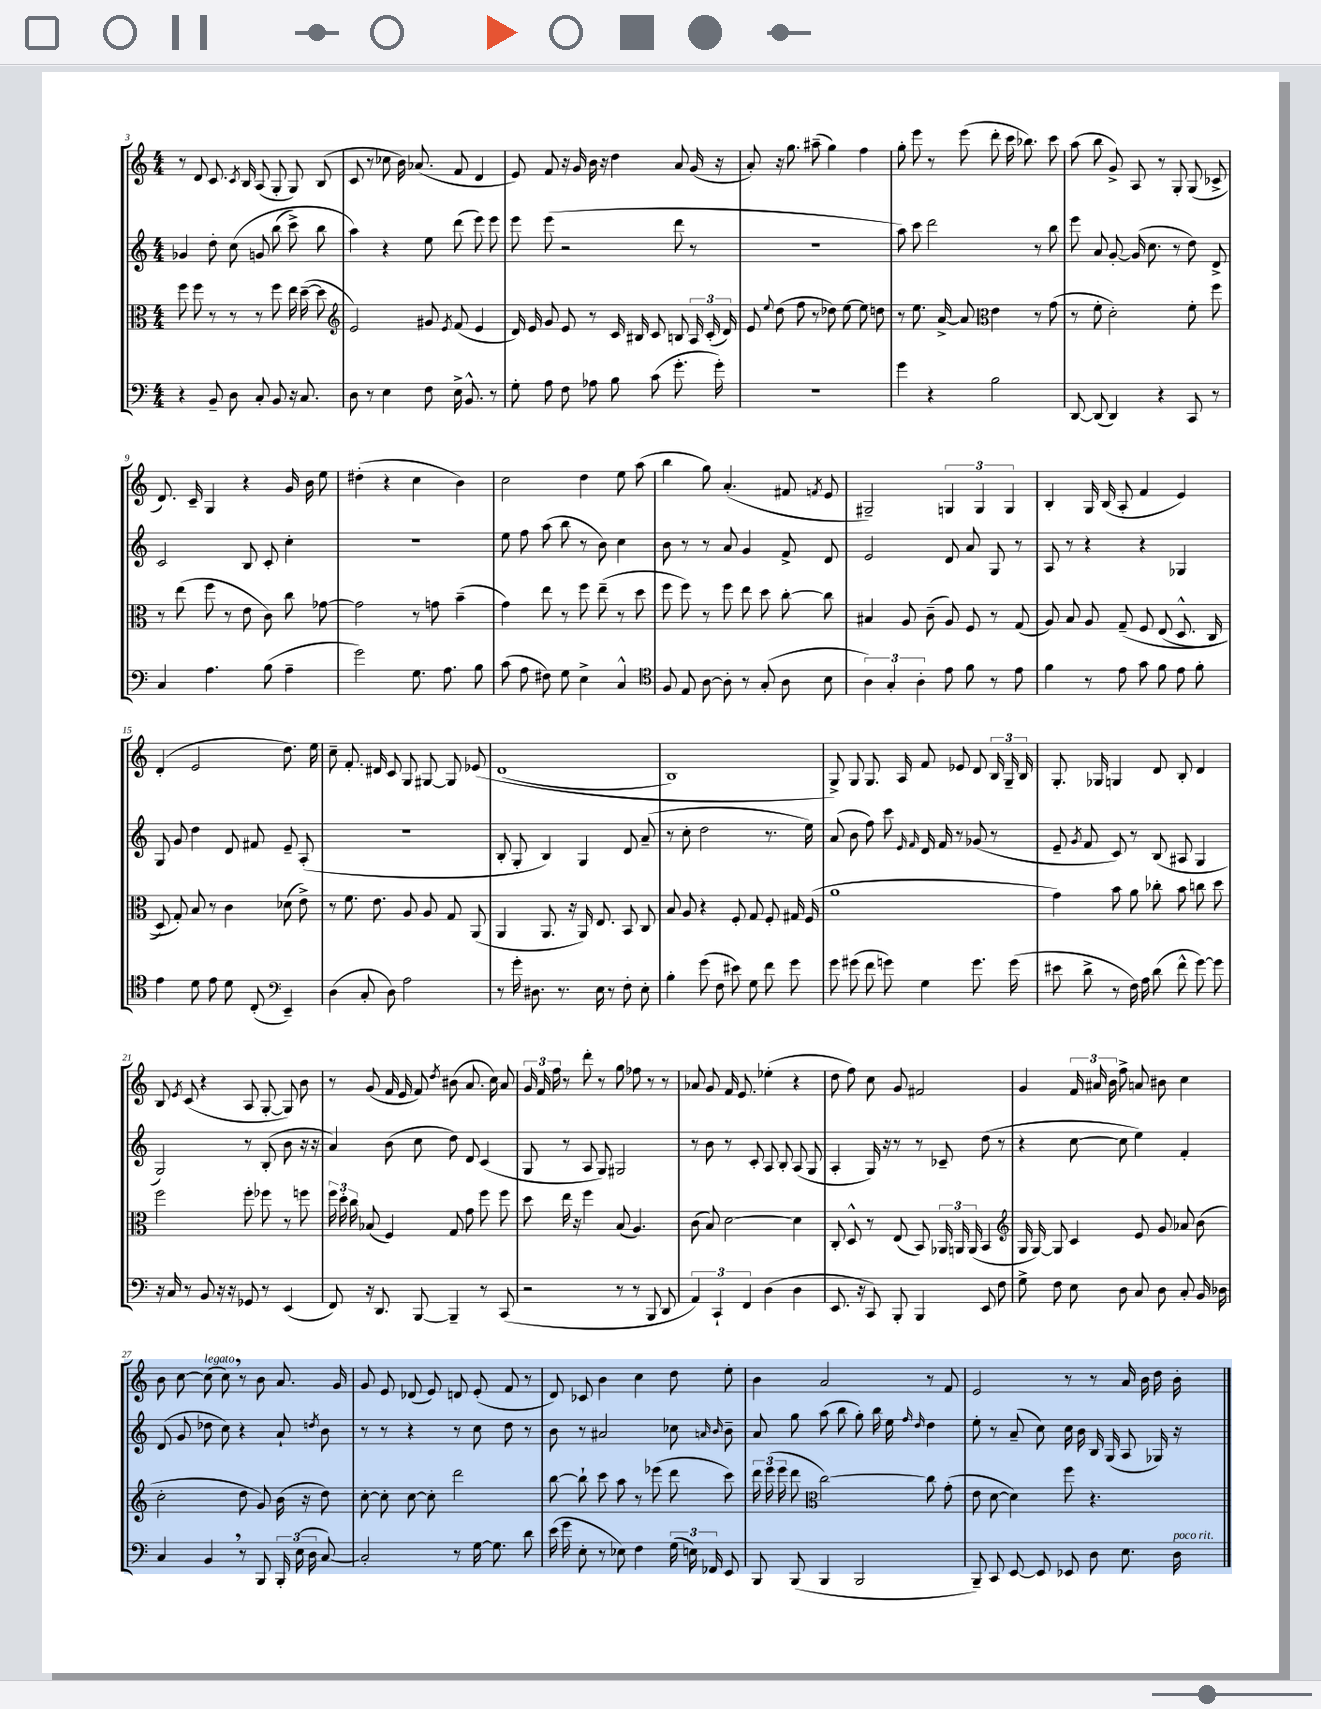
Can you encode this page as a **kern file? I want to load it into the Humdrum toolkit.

**kern	**kern	**kern	**kern
*part4	*part3	*part2	*part1
*staff4	*staff3	*staff2	*staff1
*clefF4	*clefC3	*clefG2	*clefG2
*k[]	*k[]	*k[]	*k[]
*M4/4	*M4/4	*M4/4	*M4/4
=3	=3	=3	=3
4r	8ff\	4g-X/	8r
.	8ff\	.	8d/
8BB~/	8r	8dd'\	8.c/
8D\	8r	(8cc\	.
.	.	.	8qc/
.	.	.	16B/
8C'/	8r	8gn/	(8A/
8BB/	8ff\	(8bb\	8G'/
16r	16ee\	8ccc^\)	8G/)
8.C/	([16dd~\	.	.
.	8dd\]	8bb\	(8B/
=4	=4	=4	=4
*	*clefG2	*	*
8D\	2e/)	4aa\)	8c/
8r	.	.	8r
4E\	.	4r	8cc-X\
.	.	.	16b\)
.	.	.	(8.a-X/
8F\	8g#X/	8ee\	.
.	8qe/	.	.
16E^\	(8f/	(8ddd\	8f/
8.BB^^/	.	.	.
.	4e/	8eee\)	4d/
8r	.	8eee\	.
=5	=5	=5	=5
8G'\	16d/)	8eee\	8e/)
.	16e/	.	.
8A\	8g/	(8eee\	8f/
8F\	8e/	2r	16r
.	.	.	16g/
8A-X\	8r	.	16b\
.	.	.	16r
8B\	16c/	.	4dd\
.	16B#X/	.	.
(8c\	8c/	.	.
8.g'\	8Bn/	8ddd\	8a/
.	24A/	8r	(16g/
.	(24c'/	.	.
16g'\)	.	.	16r
.	24d/)	.	.
=6	=6	=6	=6
1r	8e/	1r	8a'/)
.	8qqee/	.	.
.	(8dd\	.	16r
.	.	.	8.gg\
.	8ff\	.	.
.	8r	.	(8aa#X~\
.	8dd-X\)	.	4gg\)
.	[8ee\	.	.
.	8ee\]	.	4ff\
.	8ddn\	.	.
=7	=7	=7	=7
4g\	8r	8aa\)	8gg'\
.	8.ee\	8ccc\	8eee\
4r	.	2ddd\	8r
.	[16a^/	.	.
.	8a/]	.	(8eee\
*	*clefC3	*	*
2B\	4e\	.	8ddd'\
.	.	.	16ccc\
.	.	.	8.bb-X\)
.	8r	8r	.
.	(8g\	8bb\	8ccc\
=8	=8	=8	=8
[8DD/	8r	8eee\	(8aa\
(8DD/]	8f'\	8a/	8bb\
4DD/)	2d'\)	[8g'/	8g^/)
.	.	(16g/]	8A/
.	.	8.cc\	.
4r	.	.	8r
.	.	8r	8G'/
8CC/	8f'\	8dd\)	(8G/
8r	8ff\	8d^/	8c-X^/
!!LO:LB:g=z
=9	=9	=9	=9
4C/	8r	2c/	8.d/)
.	(8ee\	.	.
.	.	.	16c~/
4.A\	8ff\	.	4G/
.	8r	.	.
.	8e\	8B/	4r
(8B\	8c\)	8c'/	.
4A~\	8cc\	4cc'\	16g/
.	.	.	16b\
.	[8g-X\	.	8ee\
=10	=10	=10	=10
2g\)	2g-\]	1r	(4dd#X'\
.	.	.	4r
8.G\	8r	.	4cc\
.	8gn\	.	.
8.A\	.	.	.
.	(4b~\	.	4b\)
8B\	.	.	.
=11	=11	=11	=11
(8c\	4g\)	8ee\	2cc\
8A\	.	8ff\	.
8F#X\)	8ee\	(8aa\	.
8G\	8r	8bb\	.
4E^\	8ff\	8r	4dd\
.	(8ee~\	8b\)	.
4C^^/	8r	4cc\	8ee\
.	8dd\	.	(8aa\
=12	=12	=12	=12
*clefC4	*	*	*
8F/	8ff\	8b\	4bb\
8E/	8ff\)	8r	.
[8A\	8r	8r	8gg\)
8A'\]	8ff\	8a/	(4.a'/
8r	8ee\	4g/	.
(8G'/	8dd\	.	.
8A\	[8cc'\	8f^/	8f#X/
.	.	.	8qfn/
8B\	8cc\]	8d/	8e/
=13	=13	=13	=13
6A\)	4B#X/	2e/	2G#X~/)
6G'/	.	.	.
.	8A/	.	.
6A'\	.	.	.
.	(8c~\	.	.
8e\	8A/)	8d/	6Gn/
8f\	8F/	8a/	.
.	.	.	6G/
8r	8r	8G/	.
.	.	.	6G/
8e\	(8G/	8r	.
=14	=14	=14	=14
4f\	8A/)	8A/	4B'/
.	8B/	8r	.
8r	8A/	4r	16G/
.	.	.	(16B/
8e\	(8G~/	.	8A'/
8g\	8F/	4r	4f/
8f\	(8E/	.	.
8e\	8.D^^/	4G-X/	4e/)
8f'\	.	.	.
.	16C/	.	.
!!LO:LB:g=z
=15	=15	=15	=15
4e\	8D/)	8G/	(4d'/
.	8G'/)	8g/	.
8d\	8B/	4dd\	2e/
8e\	8r	.	.
8d\	4c\	8d/	.
(8C'/	.	8f#X/	.
*clefF4	*	*	*
4EE~/)	(8d-X\	8e~/	8.dd\)
.	8e^\)	(8A'/	.
.	.	.	16ee\
=16	=16	=16	=16
(4D\	8r	1r	8cc~\
.	8.f\	.	8.f'/
8C'/	.	.	.
.	8.e\	.	16d#X/
8D\)	.	.	8c/
2A\	8A/	.	8G/
.	8A/	.	[8G#X/
.	8G/	.	8G#/]
.	(8AA/	.	(8e-X/
=17	=17	=17	=17
8r	4AA/	8B'/	(1d
16g'\	.	8G'/	.
8.D#X\	.	.	.
.	8.AA/	4B/)	.
8.r	.	.	.
.	16r	.	.
.	16AA/)	4G/	.
16E\	8.E/	.	.
8r	.	.	.
8F'\	8BB/	8d/	.
8E'\	8C/	(8a~/	.
=18	=18	=18	=18
4B'\	8B/	8r	1B)
.	8A/	8cc'\	.
(8g\	4r	2dd\	.
8F\	.	.	.
8e#X\)	8F'/	.	.
8G\	8G/	.	.
8f\	8F'/	8.r	.
8g\	16G#X/	.	.
.	(16F/	16ee\)	.
=19	=19	=19	=19
8g\	1a	(8a/	8G^/)
(8g#X\	.	8b\	8G/
8f\	.	8ff\)	8.G/
8gn\)	.	8ccc\	.
.	.	.	16A/
.	.	16qqe/	.
.	.	16qqf/	.
4G\	.	16d/	8f/
.	.	16f/	.
.	.	8r	8e-X/
8.g\	.	(8g-X/	8d/
.	.	8r	24B/
.	.	.	24G~/
(16g\	.	.	.
.	.	.	24B/
=20	=20	=20	=20
8e#X\	4g\)	8e~/	8.G'/
.	.	8qg/	.
8d^\	.	8f/	.
.	.	.	16G-X/
8r	8b\	8c/)	4Gn/
16F\)	8a\	8r	.
16A\	.	.	.
(8d\	8cc-X'\	(8B/	8d/
8f^^\	8b\	8A#X/	8B'/
[8g\)	8ccn\	4G/	4d/
8g\]	8dd\	.	.
!!LO:LB:g=z
=21	=21	=21	=21
16r	2ff\	2G/)	8B/
16C/	.	.	.
.	.	.	8qe/
8r	.	.	(8c/
8BB/	.	.	4r
16r	.	.	.
16r	.	.	.
8GG-X/	8ff'\	8r	8A/
8r	8ff-X\	(8B'/	[8G'/
(4EE/	8r	8b\	8G/])
.	8ffn\	16r	8b\
.	.	16r	.
=22	=22	=22	=22
8FF/)	24ff\	4a/)	8r
.	24dd'\	.	.
.	24cc\	.	.
16r	(8B-X/	.	(8g/
8.DD/	.	.	.
.	4F/)	(8b\	16f/
.	.	.	16e/
[8BBB/	.	8cc\	8f/)
.	.	.	8qdd/
4BBB~/]	8G/	8dd\)	(8b#X\
.	8g\	8d/	8.a/
8r	8ff\	(4c/	.
.	.	.	16cc\)
(8CC/	8ff\	.	8a/
=23	=23	=23	=23
2r	8dd\	8G/	24g/
.	.	.	24f/
.	.	.	24ff\
.	16ee\	8r	8r
.	16r	.	.
.	4ff\	8A/	8ddd'\
.	.	8G/)	8r
8r	(8B/	2G#X/	8gg\
8r	4.A/)	.	8ff-X\
8BBB/	.	.	8r
8DD/	.	.	8r
=24	=24	=24	=24
6AA/)	(8c\	8r	8a-X/
.	8B/)	8b\	8g/
6CC`/	.	.	.
.	[2d\	8r	16f/
.	.	.	8.e/
6FF/	.	.	.
.	.	8c'/	.
(4D\	.	8A/	(4ee-X'\
.	.	8B'/	.
4D\	4d\]	(8A/	4r
.	.	8G/	.
=25	=25	=25	=25
8.EE/	8C'/	4A'/	8dd\
.	8D^^/	.	8ff\)
16r	.	.	.
8CC/)	8r	16G/)	8cc\
.	.	16r	.
8BBB'/	(8E/	8r	8g/
4BBB/	8BB/)	8r	2f#X/
.	24AA-X/	8c-X~/	.
.	24AAn/	.	.
.	(24AA/	.	.
8EE/	4BB/	(8dd\	.
8F\	.	8r	.
=26	=26	=26	=26
*	*clefG2	*	*
8G^\	16G/	4r	4g/
.	[16G/)	.	.
8F\	8G/]	.	.
8E\	4c/	[8cc\	24f/
.	.	.	24a#X/
.	.	.	24b\
8D\	.	8cc\]	8ff^\
8C/	8e/	4ee\)	8an/
8D\	8g/	.	8b#X\
8C'/	8a-X/	4f'/	4cc\
16BB/	(8b\	.	.
16D-X\	.	.	.
!!LO:LB:g=z
=27	=27	=27	=27
4C/	2cc'\	(8d/	8b\
.	.	8g/	[8cc\
!	!	!	!LO:TX:a:i:t=legato
4BB,/	.	8dd-X\	(8cc\]
.	.	8cc\)	8cc,\)
8r	8dd\	4r	8r
8BBB/	8g/)	.	8b\
24BBB'/	(16b\	8a`/	8.a/
(24E\	.	.	.
.	16r	.	.
24D\	.	.	.
.	.	8qddn/	.
[8C/)	8dd\)	8b\	.
.	.	.	16g/
=28	=28	=28	=28
2C'/]	[8cc'\	8r	8g/
.	8cc'\]	8r	8e/
.	[8cc\	4r	(8d-X/
.	8cc'\]	.	8e/)
8r	2ddd\	8r	8dn/
[16G\	.	8cc\	(8e'/
8.G\]	.	.	.
.	.	8dd\	8f/
8d\	.	8r	8r
=29	=29	=29	=29
(16e\	[8bb\	8b\	8d/)
16g\	.	.	.
8E'\	8bb`\]	8r	8c-X/
8r	8ccc\	2a#X/	4b\
8E-X\)	8aa\	.	.
4F\	8r	.	4cc\
.	(8eee-X\	.	.
(24G\	8ddd\	8cc-X\	8dd\
24En\)	.	.	.
24FF-X/	.	.	.
.	.	16qqan/	.
.	.	16qqb/	.
8EE/	8ccc\)	8b~\	8ee'\
=30	=30	=30	=30
8BBB/	24ddd\	8a/	4b\
.	(24eee\	.	.
.	24eee\	.	.
(8BBB/	8ddd\	8gg\	.
*	*clefC3	*	*
4BBB/	[2cc\)	(8aa\	2a/
.	.	8bb\	.
2BBB/	.	8gg'\)	.
.	.	16bb\	.
.	.	16ee\	.
.	.	16qqff/	.
.	.	16qqdd/	.
.	8cc\]	4dd\	8r
.	(8g'\	.	8f/
=31	=31	=31	=31
8BBB~/)	8e\	8ee'\	2e/
8CC/	[8d\	8r	.
[8EE/	4d\])	(8a~/	.
8EE/]	.	8cc\)	.
8EE-X/	8ff\	16cc\	8r
.	.	16b\	.
8D\	4.r	16B/	8r
.	.	(16G/	.
8.E\	.	8A/	16a/
.	.	.	16b\
.	.	16G-X/)	16dd\
!LO:TX:a:i:t=poco rit.	!	!	!
16D\	.	16r	16b'\
==	==	==	==
*-	*-	*-	*-
